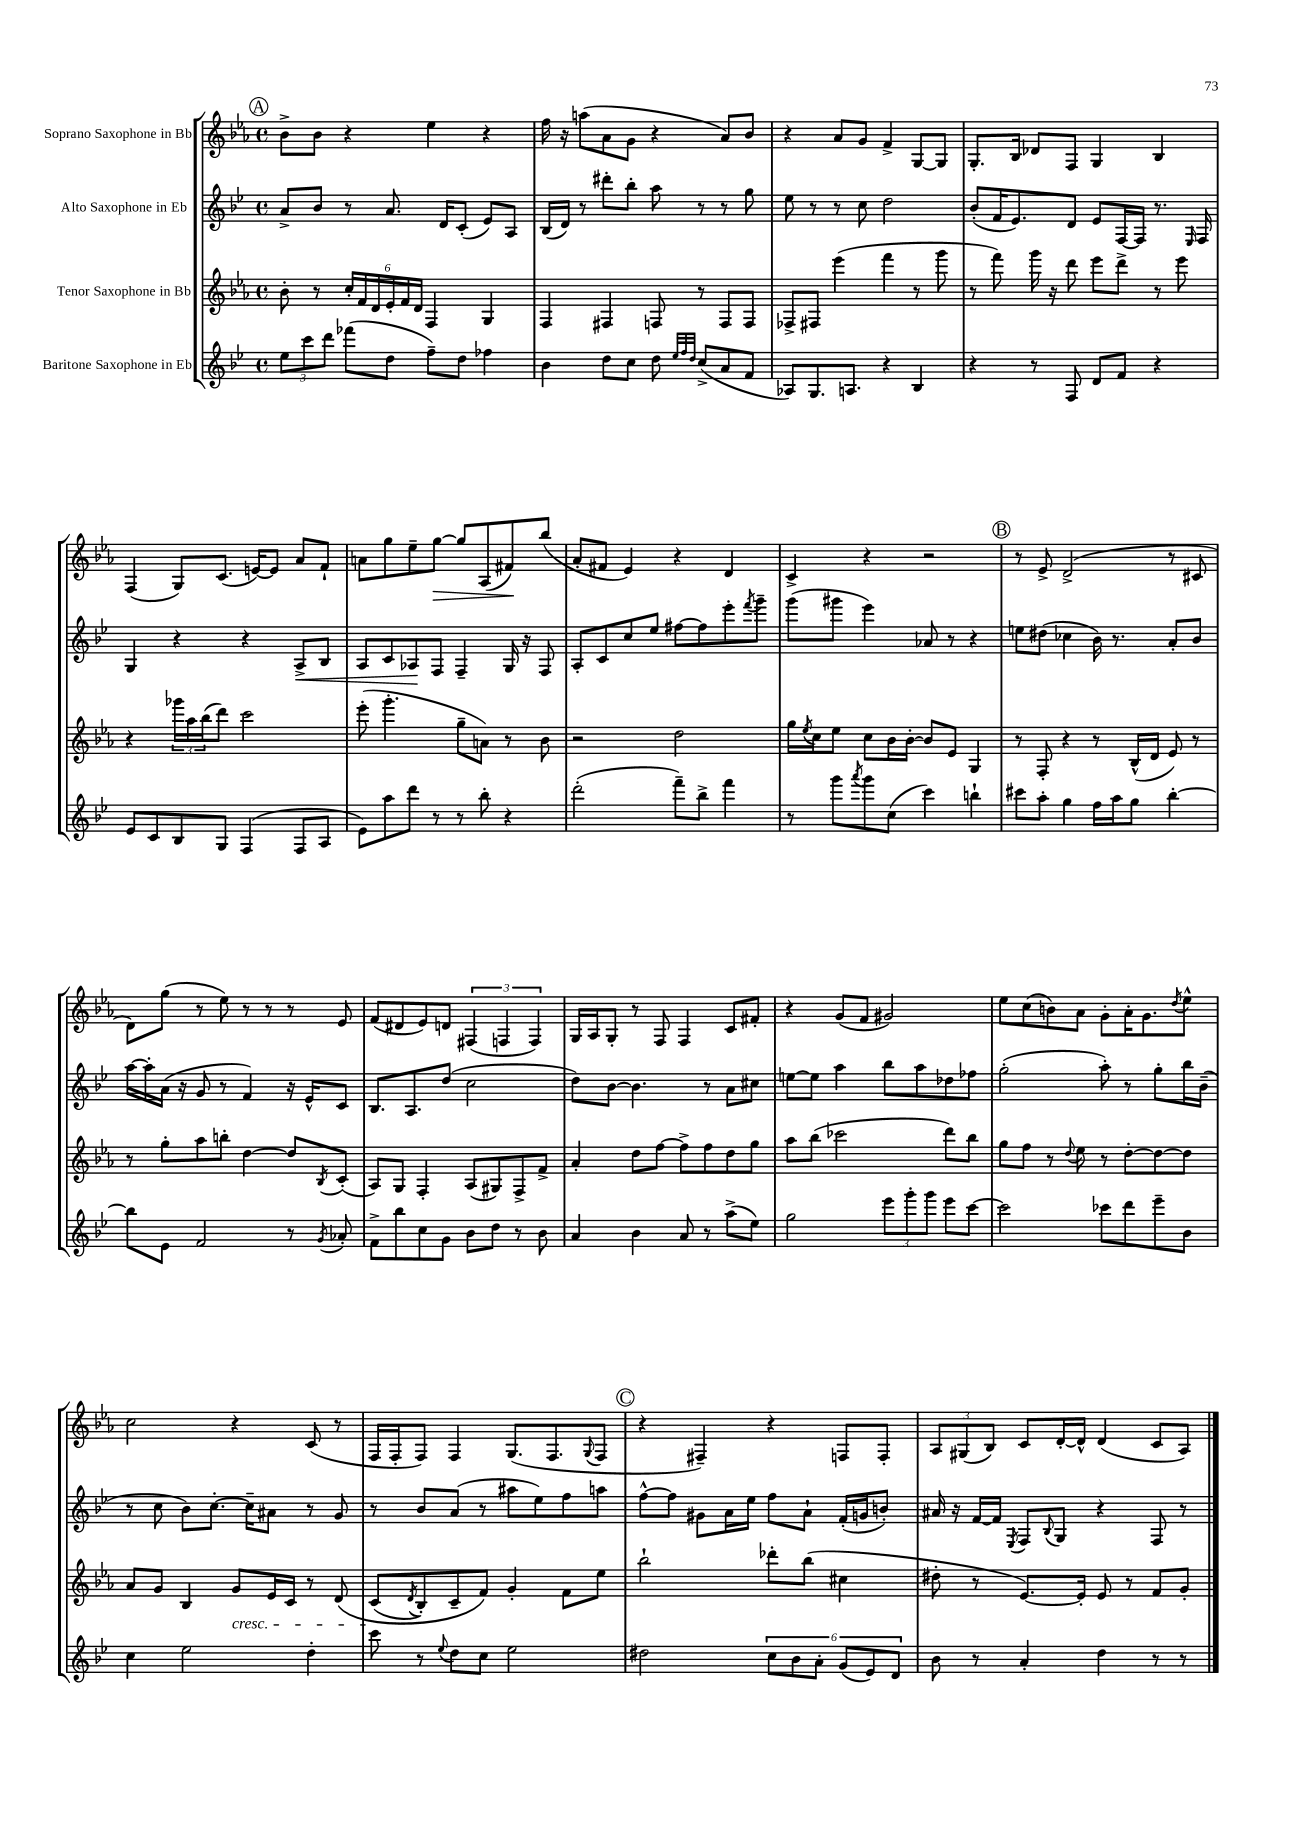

**kern	**kern	**kern	**dynam	**kern	**dynam
*part4	*part3	*part2	*part2	*part1	*part1
*staff4	*staff3	*staff2	*staff2	*staff1	*staff1
*I"Baritone Saxophone in Eb	*I"Tenor Saxophone in Bb	*I"Alto Saxophone in Eb	*	*I"Soprano Saxophone in Bb	*
*clefG2	*clefG2	*clefG2	*	*clefG2	*
*k[b-e-]	*k[b-e-a-]	*k[b-e-]	*	*k[b-e-a-]	*
*M4/4	*M4/4	*M4/4	*	*M4/4	*
*met(c)	*met(c)	*met(c)	*	*met(c)	*
!!LO:REH:place=s1:t=A
=141	=141	=141	=141	=141	=141
12ee-\L	8b-'\	8a^/L	.	8b-^\L	.
12ccc\	.	.	.	.	.
.	8r	8b-/J	.	8b-\J	.
12ddd\J	.	.	.	.	.
(8fff-X\L	24cc'/LL	8r	.	4r	.
.	24f/	.	.	.	.
.	24d/	.	.	.	.
8dd\J	24e-'/	8.a/	.	.	.
.	24f/	.	.	.	.
.	24d/JJ	.	.	.	.
8ff~\L)	4F/	.	.	4ee-\	.
.	.	16d/KL	.	.	.
8dd\J	.	(8c'/J	.	.	.
4ff-X\	4G/	8e-/L)	.	4r	.
.	.	8A/J	.	.	.
=142	=142	=142	=142	=142	=142
4b-\	4F/	(16B-/LL	.	16ff\	.
.	.	16d/JJ)	.	16r	.
.	.	8r	.	(8aan\L	.
8dd\L	4F#X/	8ddd#X'\L	.	8a-\	.
8cc\J	.	8bb-'\J	.	8g\J	.
8dd\	8Fn/	8aa\	.	4r	.
32qqee-/LLL	.	.	.	.	.
32qqff/	.	.	.	.	.
32qqdd/JJJ	.	.	.	.	.
(8cc^/L	8r	8r	.	.	.
8a/	8F/L	8r	.	8a-/L)	.
8f/J	8F/J	8gg\	.	8b-/J	.
=143	=143	=143	=143	=143	=143
8A-X/L)	8F-X^/L	8ee-\	.	4r	.
8.G/	8F#X/J	8r	.	.	.
.	(4eee-\	8r	.	8a-/L	.
8.An/J	.	.	.	.	.
.	.	8cc\	.	8g/J	.
4r	4fff\	2dd\	.	4f^/	.
4B-/	8r	.	.	[8G/L	.
.	8ggg\	.	.	8G/J]	.
=144	=144	=144	=144	=144	=144
4r	8r	(8b-'/L	.	8.G'/L	.
.	8fff\)	16f/K	.	.	.
.	.	8.e-/)	.	16B-/Jk	.
8r	16ggg\	.	.	8d-X/L	.
.	16r	.	.	.	.
8F/	8ddd\	8d/J	.	8F/J	.
8d/L	8eee-\L	8e-/L	.	4G/	.
8f/J	8ddd^\J	[16F/L	.	.	.
.	.	16F/JJ]	.	.	.
4r	8r	8.r	.	4B-/	.
.	8eee-\	.	.	.	.
.	.	16qqE-/	.	.	.
.	.	16F/	.	.	.
!!LO:LB:g=z
=145	=145	=145	=145	=145	=145
8e-/L	4r	4G/	.	(4F/	.
8c/	.	.	.	.	.
8B-/	24ggg-X\LL	4r	.	8G/L)	.
.	24aa-\	.	.	.	.
.	(24bb-\J	.	.	.	.
8G/J	8ddd\J)	.	.	(8.c/J	.
(4F/	2ccc\	4r	.	.	.
.	.	.	.	[16en/KL)	.
.	.	.	.	8e/J]	.
!	!	!	!LO:HP:b	!	!
8F/L	.	8A^/L	<	8a-/L	.
8A/J	.	8B-/J	.	8f`/J	.
=146	=146	=146	=146	=146	=146
8e-\L)	(8eee-'\	8A/L	.	8an\L	.
8aa\	4.ggg'\	8c/	.	8gg\	.
8ddd\J	.	8A-X/	.	8ee-~\	.
!	!	!	!	!	!LO:HP:b
8r	.	8F/J	[	[8gg\J	>
8r	8gg~\L	4F~/	.	8gg/L]	.
8bb-'\	8an\J)	.	.	(8A-/	.
4r	8r	16G/	.	8f#X/)	.
.	.	16r	.	.	.
.	8b-\	8F/	.	(8bb-/J	]
=147	=147	=147	=147	=147	=147
(2ddd'\	2r	8A'/L	.	8a-'/L	.
.	.	8c/	.	8f#X/J	.
.	.	8cc/	.	4e-/)	.
.	.	8ee-/J	.	.	.
8fff~\L)	2dd\	[8ff#X\L	.	4r	.
8bb-^\J	.	8ff#\]	.	.	.
4fff\	.	8eee-'\	.	4d/	.
.	.	8qfff/	.	.	.
.	.	8ggg~\J	.	.	.
=148	=148	=148	=148	=148	=148
8r	16gg\LL	(8ggg\L	.	4c^/	.
.	8qee-/	.	.	.	.
.	16cc\J	.	.	.	.
8ggg\L	8ee-\J	8ggg#X\J	.	.	.
8qaaa/	.	.	.	.	.
8ggg\	8cc\L	4eee-\)	.	4r	.
(8cc\J	16b-\L	.	.	.	.
.	[16b-'\JJ	.	.	.	.
4ccc\)	8b-/L]	8a-X/	.	2r	.
.	8e-/J	8r	.	.	.
4bbn`\	4G/	4r	.	.	.
!!LO:REH:place=s1:t=B
=149	=149	=149	=149	=149	=149
8ccc#X\L	8r	8een\L	.	8r	.
8aa'\J	8F'/	(8dd#X\J	.	8e-^/	.
4gg\	4r	4cc-X\	.	(2d^/	.
16ff\LL	8r	16b-\)	.	.	.
16aa\J	.	8.r	.	.	.
8gg\J	(16B-^^/LL	.	.	.	.
.	16d/JJ	.	.	.	.
[4bb-'\	8e-/)	8a'/L	.	8r	.
.	8r	8b-/J	.	8c#X/	.
!!LO:LB:g=z
=150	=150	=150	=150	=150	=150
8bb-\L]	8r	[16aa\LL	.	8d\L)	.
.	.	16aa'\]	.	.	.
8e-\J	8gg'\L	(16a\JJ	.	(8gg\J	.
.	.	16r	.	.	.
2f/	8aa-\	8g/	.	8r	.
.	8bbn'\J	8r	.	8ee-\)	.
.	[4dd\	4f/)	.	8r	.
.	.	.	.	8r	.
8r	8dd/L]	16r	.	8r	.
.	.	16e-^^/KL	.	.	.
8qg/	8qB-/	.	.	.	.
8a-X'/	(8c'/J	8c/J	.	8e-/	.
=151	=151	=151	=151	=151	=151
8f^\L	8A-/L)	8.B-/L	.	(8f/L	.
8bb-\	8G/J	.	.	8d#X/	.
.	.	8.A/	.	.	.
8cc\	4F'/	.	.	8e-/)	.
8g\J	.	(8dd/J	.	8dn/J	.
8b-\L	(8A-/L	2cc\	.	(6F#X/	.
8dd\J	8G#X/)	.	.	.	.
.	.	.	.	6Fn/	.
8r	8F^/	.	.	.	.
.	.	.	.	6F/)	.
8b-\	8f^/J	.	.	.	.
=152	=152	=152	=152	=152	=152
4a/	4a-'/	8dd\L)	.	16G/LL	.
.	.	.	.	16A-/J	.
.	.	[8b-\J	.	8G'/J	.
4b-\	8dd\L	4.b-\]	.	8r	.
.	[8ff\J	.	.	8F/	.
8a/	8ff^\L]	.	.	4F/	.
8r	8ff\	8r	.	.	.
(8aa^\L	8dd\	8a\L	.	8c/L	.
8ee-\J)	8gg\J	8cc#X\J	.	8f#X'/J	.
=153	=153	=153	=153	=153	=153
2gg\	8aa-\L	[8een\L	.	4r	.
.	(8bb-\J	8ee\J]	.	.	.
.	2ccc-X\	4aa\	.	(8g/L	.
.	.	.	.	8f/J	.
12eee-\L	.	8bb-\L	.	2g#X/)	.
12ggg'\	.	.	.	.	.
.	.	8aa\	.	.	.
12ggg\J	.	.	.	.	.
8eee-\L	8ddd\L)	8dd-X\	.	.	.
[8ccc\J	8bb-\J	8ff-X\J	.	.	.
=154	=154	=154	=154	=154	=154
2ccc\]	8gg\L	(2gg'\	.	8ee-\L	.
.	8ff\J	.	.	(8cc\	.
.	8r	.	.	8bn\)	.
.	8qqdd/	.	.	.	.
.	8ee-\	.	.	8a-\J	.
8ccc-X\L	8r	8aa'\)	.	8g'\L	.
8ddd\	[8dd'\L	8r	.	16a-'\K	.
.	.	.	.	8.g\	.
8eee-~\	8dd\_	8gg'\L	.	.	.
.	.	.	.	8qdd/	.
8b-\J	8dd\J]	16bb-\L	.	8ee-^^\J	.
.	.	(16b-~\JJ	.	.	.
!!LO:LB:g=z
=155	=155	=155	=155	=155	=155
4cc\	8a-/L	8r	.	2cc\	.
.	8g/J	8cc\	.	.	.
2ee-\	4B-/	8b-\L)	.	.	.
.	.	[8.cc'\J	.	.	.
!	!LO:TX:b:i:t=cresc.	!	!	!	!
.	8g/L	.	.	4r	.
.	.	16cc~\KL]	.	.	.
.	16e-/L	8a#X\J	.	.	.
.	16c/JJ	.	.	.	.
4dd'\	8r	8r	.	(8c/	.
.	(8d/	8g/	.	8r	.
=156	=156	=156	=156	=156	=156
8ccc\	(8c/L	8r	.	16F/LL	.
.	.	.	.	16F'/J	.
.	8qd/	.	.	.	.
8r	8B-'/)	8b-/L	.	8F/J)	.
8qqee-/	.	.	.	.	.
8dd\L	8c~/	(8a/J	.	4F/	.
8cc\J	8f/J)	8r	.	.	.
2ee-\	4g'/	8aa#X\L	.	(8.G/L	.
.	.	8ee-\)	.	.	.
.	.	.	.	8.F/	.
.	8f\L	8ff\	.	.	.
.	.	.	.	8qqG/	.
.	8ee-\J	8aan\J	.	8F/J	.
!!LO:REH:place=s1:t=C
=157	=157	=157	=157	=157	=157
2dd#X\	2bb-`\	[8ff^^\L	.	4r	.
.	.	8ff\J]	.	.	.
.	.	8g#X\L	.	4F#X~/)	.
.	.	16a\L	.	.	.
.	.	16ee-\JJ	.	.	.
12cc\L	8ddd-X'\L	8ff\L	.	4r	.
12b-\	.	.	.	.	.
.	(8bb-\J	8a`\J	.	.	.
12a'\J	.	.	.	.	.
(12g/L	4cc#X\	(16f'/LL	.	8Fn/L	.
.	.	16gn/J	.	.	.
12e-/)	.	.	.	.	.
.	.	8bn'/J)	.	8F'/J	.
12d/J	.	.	.	.	.
=158	=158	=158	=158	=158	=158
8b-\	8dd#X'\	16a#X/	.	12A-/L	.
.	.	16r	.	.	.
.	.	.	.	(12G#X/	.
8r	8r	[16f/LL	.	.	.
.	.	.	.	12B-/J)	.
.	.	16f/JJ]	.	.	.
.	.	8qE-/	.	.	.
4a'/	[8.e-/L)	8F/L	.	8c/L	.
.	.	8qqB-/	.	.	.
.	.	8G/J	.	[16d'/L	.
.	16e-'/Jk]	.	.	16d^^/JJ]	.
4dd\	8e-/	4r	.	(4d/	.
.	8r	.	.	.	.
8r	8f/L	8F/	.	8c/L	.
8r	8g'/J	8r	.	8A-/J)	.
==	==	==	==	==	==
*-	*-	*-	*-	*-	*-
